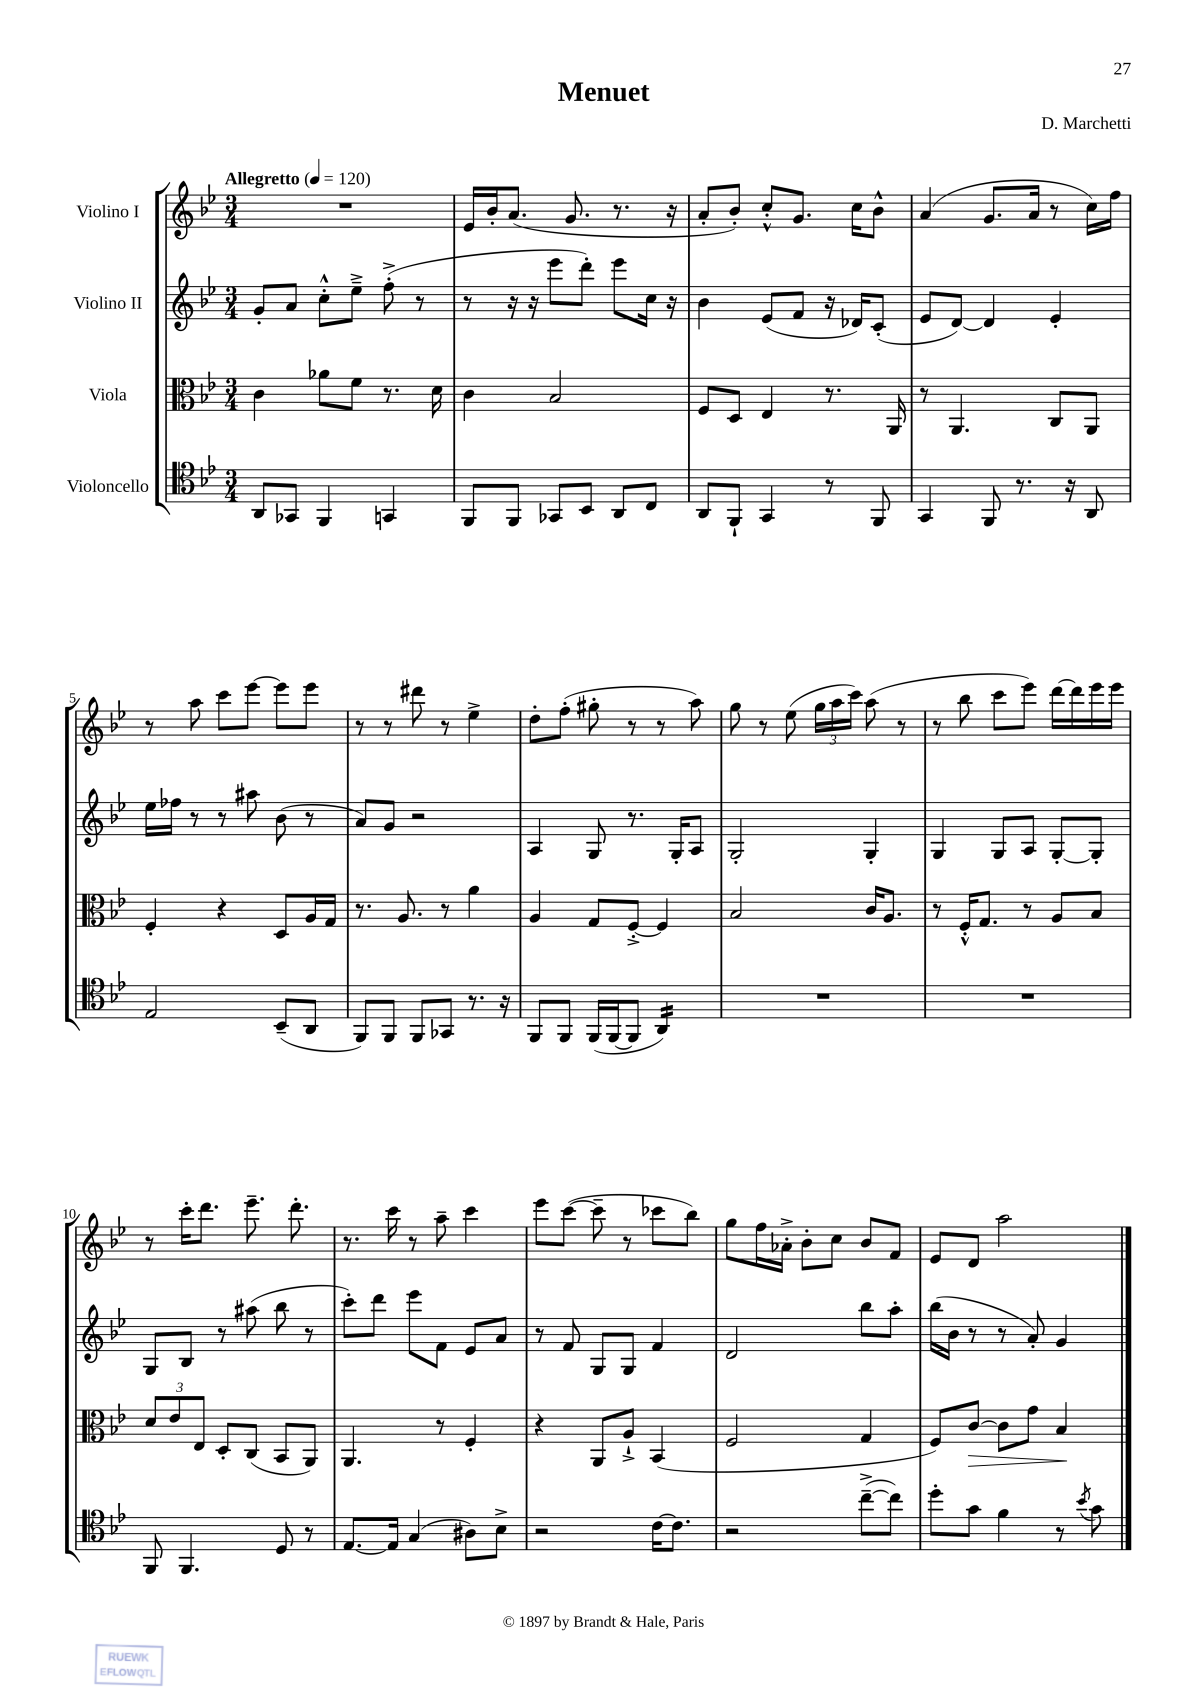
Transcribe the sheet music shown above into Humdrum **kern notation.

**kern	**kern	**kern	**kern
*staff4	*staff3	*staff2	*staff1
*clefC4	*clefC3	*clefG2	*clefG2
*k[b-e-]	*k[b-e-]	*k[b-e-]	*k[b-e-]
*M3/4	*M3/4	*M3/4	*M3/4
*MM120	*MM120	*MM120	*MM120
8AA/L	4c\	8g'/L	2.r
8GG-/J	.	8a/J	.
4FF/	8a-\L	8cc'^^\L	.
.	8f\J	8ee-~^\J	.
4GG/	8.r	(8ff'^\	.
.	.	8r	.
.	16d\	.	.
=	=	=	=
8FF/L	4c\	8r	16e-/LL
.	.	.	16b-'/J
8FF/J	.	16r	(8.a/J
.	.	16r	.
8GG-/L	2B-/	8eee-\L	.
.	.	.	8.g/
8BB-/J	.	8ddd'\J)	.
8AA/L	.	8eee-\L	8.r
8C/J	.	16cc\Jk	.
.	.	16r	16r
=	=	=	=
8AA/L	8F/L	4b-\	8a'/L
8FF`/J	8D/J	.	8b-'/J)
4GG/	4E-/	(8e-/L	8cc'^^/L
.	.	8f/J	8.g/J
8r	8.r	16r	.
.	.	16d-/LK)	16cc\LK
8FF/	.	(8c'/J	8b-^^\J
.	16AA/	.	.
=	=	=	=
4GG/	8r	8e-/L	(4a/
.	4.AA/	[8d/J)	.
8FF/	.	4d/]	8.g/L
8.r	.	.	.
.	.	.	16a/Jk
.	8C/L	4e-'/	8r
16r	.	.	.
8AA/	8AA/J	.	16cc\LL)
.	.	.	16ff\JJ
=	=	=	=
2E-/	4F'/	16ee-\LL	8r
.	.	16ff-\JJ	.
.	.	8r	8aa\
.	4r	8r	8ccc\L
.	.	8aa#\	[8eee-\J
(8BB-~/L	8D/L	(8b-\	8eee-\]L
8AA/J	16A/L	8r	8eee-\J
.	16G/JJ	.	.
=	=	=	=
8FF/L)	8.r	8a/L)	8r
8FF/J	.	8g/J	8r
.	8.A/	.	.
8FF/L	.	2r	8ddd#\
8GG-/J	8r	.	8r
8.r	4a\	.	4ee-^\
16r	.	.	.
=	=	=	=
8FF/L	4A/	4A/	8dd'\L
8FF/J	.	.	(8ff'\J
(16FF/LL	8G/L	8G/	8gg#'\
[16FF/J	.	.	.
8FF/]J	[8F'^/J	8.r	8r
4AA/)	4F/]	.	8r
.	.	16G'/LK	.
.	.	8A/J	8aa\)
=	=	=	=
2.r	2B-/	2G'/	8gg\
.	.	.	8r
.	.	.	(8ee-\
.	.	.	24gg\LL
.	.	.	24aa\
.	.	.	24ccc\JJ)
.	16c/LK	4G'/	(8aa\
.	8.A/J	.	.
.	.	.	8r
=	=	=	=
2.r	8r	4G/	8r
.	16F'^^/LK	.	8bb-\
.	8.G/J	.	.
.	.	8G/L	8ccc\L
.	8r	8A/J	8eee-\J)
.	8A/L	[8G'/L	[16ddd\LL
.	.	.	16ddd\]
.	8B-/J	8G'/]J	16eee-\
.	.	.	16eee-\JJ
=	=	=	=
8FF/	12d/L	8G/L	8r
.	12e-/	.	.
4.FF/	.	8B-/J	16ccc'\LK
.	12E-/J	.	.
.	.	.	8.ddd\J
.	8D'/L	8r	.
.	(8C/J	(8aa#\	8.eee-~\
8D/	8BB-/L	8bb-\	.
.	.	.	8.ddd'\
8r	8AA/J)	8r	.
=	=	=	=
[8.E-/L	4.AA/	8ccc'\L)	8.r
.	.	8ddd\J	.
16E-/]Jk	.	.	16ccc\
(4G/	.	8eee-\L	8r
.	8r	8f\J	8aa~\
8A#\L)	4F'/	8e-/L	4ccc\
8B-^\J	.	8a/J	.
=	=	=	=
2r	4r	8r	8eee-\L
.	.	8f/	([8ccc\J
.	8AA/L	8G/L	8ccc~\]
.	8A`^/J	8G/J	8r
[16c\LK	(4BB-/	4f/	8ccc-\L
8.c\]J	.	.	.
.	.	.	8bb-\J)
=	=	=	=
2r	2F/	2d/	8gg\L
.	.	.	16ff\L
.	.	.	16a-'^\JJ
.	.	.	8b-'\L
.	.	.	8cc\J
([8cc~^\L	4G/	8bb-\L	8b-/L
8cc\]J)	.	8aa'\J	8f/J
=	=	=	=
8dd'\L	8F/L)	(16bb-\LL	8e-/L
.	.	16b-\JJ	.
8g\J	[8c/J	8r	8d/J
4f\	8c\]L	8r	2aa\
.	8g\J	8a'/)	.
8r	4B-/	4g/	.
8qb-/	.	.	.
8g\	.	.	.
==	==	==	==
*-	*-	*-	*-
